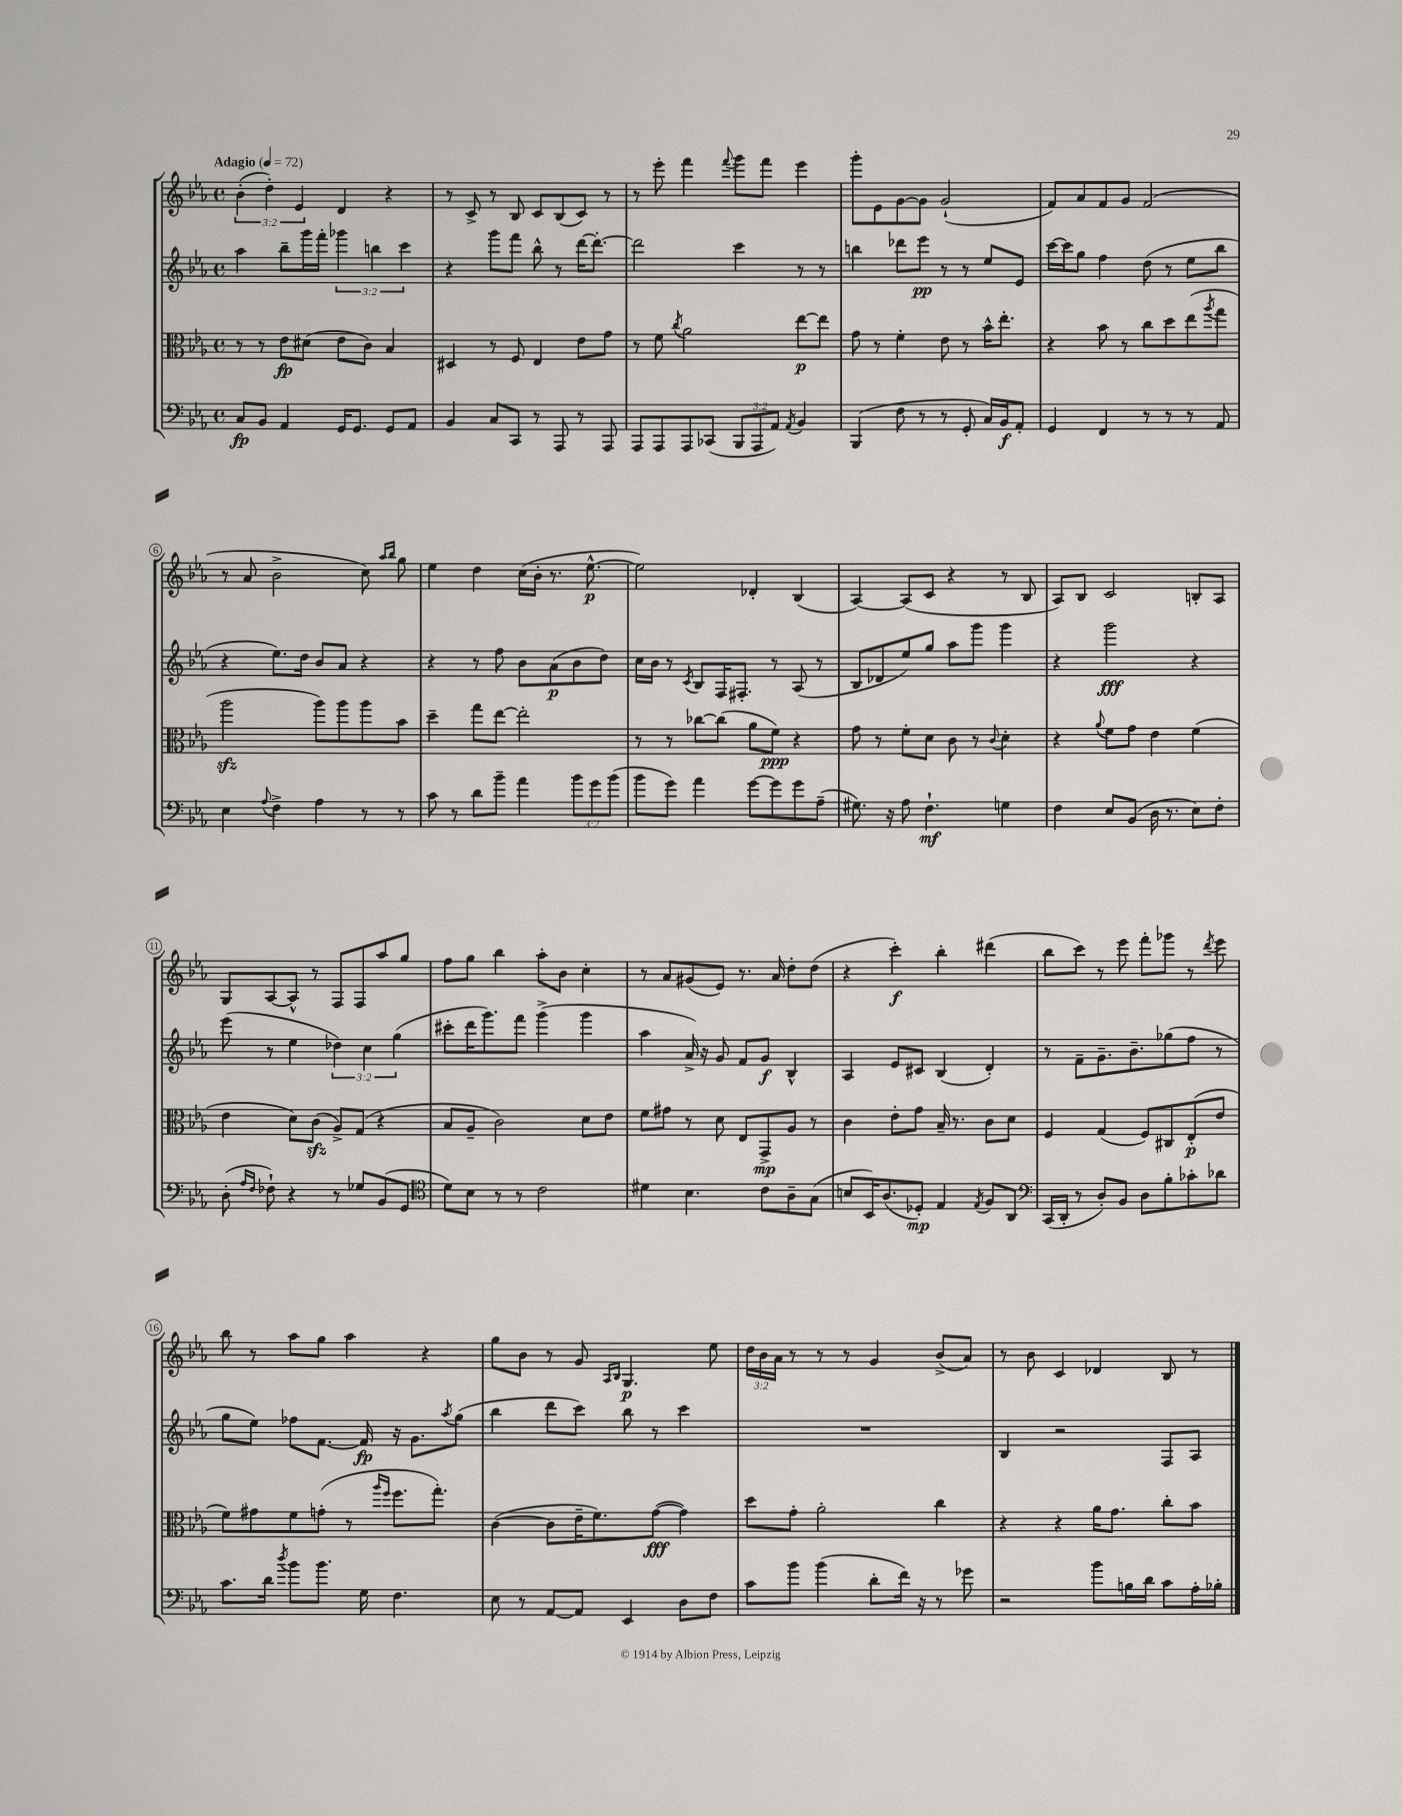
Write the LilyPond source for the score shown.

<<
\new StaffGroup <<
\new Staff = "s0" {
    \clef treble \key ees \major \defaultTimeSignature \time 4/4 \override Staff.TupletNumber.text = #tuplet-number::calc-fraction-text \tempo "Adagio" 4 = 72
    \tuplet 3/2 { bes'4-.( d''4-.) ees'4 } d'4 r4 |
    r8 c'8-> r8 bes8 c'8 bes8( c'8) r8 |
    r8 ees'''8-. f'''4 \appoggiatura { f'''8 } g'''8 f'''8 ees'''4 |
    g'''8-. ees'8 g'8~ g'8 g'2-!( |
    f'8) aes'8 f'8 g'8 f'2( |
    r8 aes'8 bes'2-> c''8) \grace { aes''16 bes''16 } g''8 |
    ees''4 d''4 c''16( bes'16-. r8. ees''8.~-^\p |
    ees''2) des'4-. bes4( |
    aes4~) aes8( c'8 r4 r8 bes8 |
    aes8) bes8 c'2 b8-. aes8 |
    g8 aes8~ aes8-^ r8 f8 f8 aes''8 g''8 |
    f''8 g''8 bes''4 aes''8-. bes'8 c''4-. |
    r8 aes'8 gis'8( ees'8) r8. aes'16 d''8-. d''8( |
    r4 c'''4-.\f) bes''4-. dis'''4( |
    bes''8 c'''8) r8 ees'''8 f'''8-. ges'''8 r8 \acciaccatura { d'''8 } ees'''8 |
    bes''8 r8 aes''8 g''8 aes''4 r4 |
    g''8 bes'8 r8 g'8 \grace { aes16 bes16 } g4.\p ees''8 |
    \tuplet 3/2 { d''16 bes'16 aes'16 } r8 r8 r8 g'4 bes'8->( aes'8) |
    r8 bes'8 c'4 des'4 bes8 r8 \bar "|." |
}
\new Staff = "s1" {
    \clef treble \key ees \major \defaultTimeSignature \time 4/4 \override Staff.TupletNumber.text = #tuplet-number::calc-fraction-text
    aes''4 bes''8-- g'''16 f'''16-. \tuplet 3/2 { ges'''4 b''4 c'''4 } |
    r4 g'''8 f'''8 bes''8-^ r8 d'''16~ d'''8.~-. |
    d'''2 c'''4 r8 r8 |
    b''4 des'''8 ees'''8\pp r8 r8 ees''8 ees'8 |
    c'''16~ c'''16 g''8 f''4 d''8( r8 ees''8 bes''8 |
    r4 ees''8.) d''16 bes'8 aes'8 r4 |
    r4 r8 f''8 bes'8 aes'8\p( bes'8 d''8) |
    c''16 bes'16 r8 \acciaccatura { c'8 } bes8 f16 fis8.-. r8 aes8( r8 |
    bes8 des'8 ees''8) g''8 aes''8 g'''8 g'''4 |
    r4 g'''2\fff r4 |
    ees'''8( r8 ees''4 \tuplet 3/2 { des''4) c''4 g''4( } |
    cis'''8-. d'''16 g'''8.) f'''8 g'''4->( g'''4 |
    aes''4 aes'16->) r16 g'8 f'8 g'8\f bes4-^ |
    aes4 ees'8 cis'8 bes4( d'4-.) |
    r8 f'8-- g'8.-- bes'8.-- ges''8( f''8 r8 |
    g''8 ees''8) fes''8 f'8.~ f'16\fp r16 g'8. \acciaccatura { aes''8 } g''8( |
    bes''4 d'''8 c'''8) bes''8 r8 c'''4 |
    R1 |
    bes4 r2 f8 aes8 \bar "|." |
}
\new Staff = "s2" {
    \clef alto \key ees \major \defaultTimeSignature \time 4/4
    r8 r8 ees'8\fp dis'8( ees'8 c'8) bes4 |
    dis4 r8 f8 ees4 ees'8 g'8 |
    r8 f'8 \acciaccatura { c''8 } aes'2 ees''8~\p ees''8 |
    g'8 r8 f'4-. ees'8 r8 bes'16-^ ees''8.-. |
    r4 bes'8 r8 c''8 d''8 ees''8( \acciaccatura { aes''8 } g''8 |
    aes''2\sfz aes''8) aes''8 aes''8 bes'8 |
    d''4-- g''8 ees''8~ ees''2-. |
    r8 r8 ces''8~ ces''8( aes'8 f'8\ppp) r4 |
    g'8 r8 f'8-. d'8 c'8 r8 \appoggiatura { c'8 } d'4-. |
    r4 \appoggiatura { aes'8 } f'8 g'8 ees'4 f'4( |
    ees'4 d'8) c'8\sfz( aes8->) g8( r4 |
    bes8 aes8-- c'2) d'8 ees'8 |
    f'8 gis'8 r8 d'8 ees8 g,8->\mp aes8 r8 |
    c'4 ees'8-. g'8 bes16-- r8. c'8 d'8 |
    f4 g4( f8) cis8 ees8-.\p( ees'8 |
    f'8) gis'8 f'8 g'8-.( r8 \grace { aes''16 f''16 } f''8. g''8.-.) |
    c'4~( c'8 ees'16-- f'8.) g'8~\fff( g'4) |
    d''8 g'8-. aes'2-. c''4 |
    r4 r4 aes'16 g'8. c''8-. bes'8 \bar "|." |
}
\new Staff = "s3" {
    \clef bass \key ees \major \defaultTimeSignature \time 4/4 \override Staff.TupletNumber.text = #tuplet-number::calc-fraction-text
    c8\fp bes,8 aes,4 g,16 g,8. g,8 aes,8 |
    bes,4 c8 c,8 r8 aes,,8 r8 aes,,8 |
    aes,,8 aes,,8 aes,,8 ces,8( \tuplet 3/2 { bes,,8 aes,,8 aes,8) } \acciaccatura { aes,8 } bes,4 |
    bes,,4( f8 r8 r8 g,8-. c16) bes,16\f aes,8-. |
    g,4 f,4 r8 r8 r8 aes,8 |
    ees4 \appoggiatura { aes8 } f4-> aes4 r8 r8 |
    c'8 r8 d'8 bes'8-- aes'4 \tuplet 3/2 { bes'8 g'8 bes'8( } |
    bes'8 g'8) aes'4 g'8~ g'8 g'8 aes8--( |
    gis8.) r16 aes8 f4.-!\mf g4 |
    f4 ees8 bes,8( d16 r8. ees8) f8-. |
    d8-.( \grace { aes16 f16 } fes8-!) r4 r8 ges8 bes,8( g,8 |
    \clef tenor d'8) bes8 r8 r8 c'2 |
    dis'4 bes4. c'8 aes8-- g8( |
    b8 bes,16) aes8.( des8-.\mp) ees4 \acciaccatura { ees8 } f8 aes,8 |
    \clef bass c,16( d,16-. r8 d8-.) bes,8 d8 bes8-. ces'8-. des'8 |
    c'8. d'16 \acciaccatura { d''8 } bes'8 bes'8. g16 f4. |
    ees8 r8 aes,8~ aes,8 ees,4 d8 f8 |
    c'8 bes'8 bes'4( d'8-. f'16) r16 r8 ges'8 |
    r2 bes'8 b16 d'16 c'8 aes16-. bes16-. \bar "|." |
}
>>
>>
\layout { \context { \Score \override BarNumber.stencil = #(make-stencil-circler 0.1 0.3 ly:text-interface::print) } }
